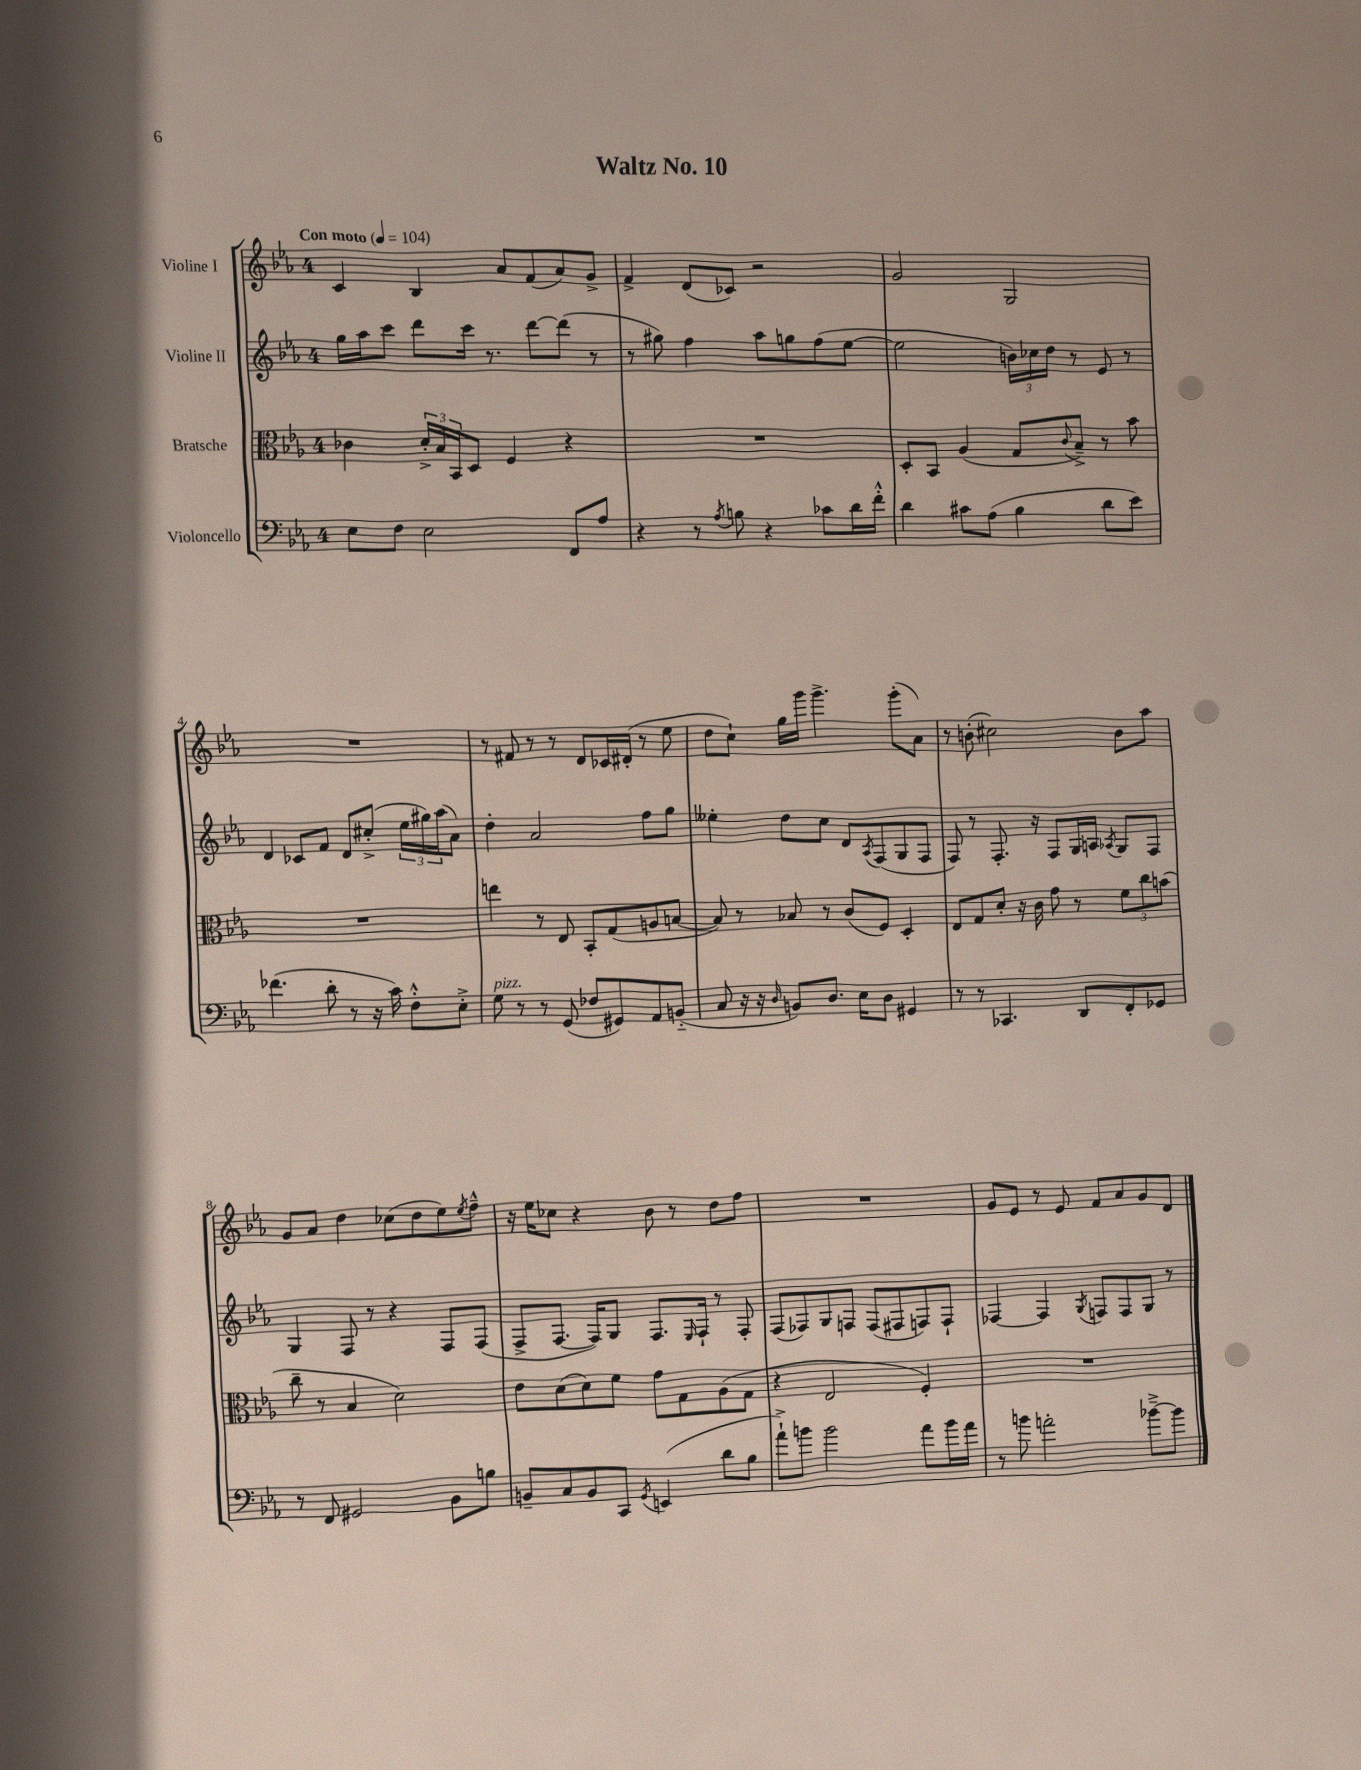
\header { title = "Waltz No. 10" }
<<
\new StaffGroup <<
\new Staff = "s0" \with { instrumentName = "Violine I" } {
    \clef treble \key ees \major \once \override Staff.TimeSignature.style = #'single-digit \time 4/4 \tempo "Con moto" 4 = 104
    c'4 bes4 aes'8 f'8( aes'8) g'8-> |
    f'4-> d'8( ces'8) r2 |
    g'2 g2 |
    R1 |
    r8 fis'8 r8 r8 d'8 ces'16 dis'16-.( r8 ees''8 |
    d''8 c''8-!) g''16 g'''16 g'''4.-> g'''8-.( aes'8) |
    r8 b'8-.( cis''2) b'8 aes''8 |
    g'8 aes'8 d''4 ces''8( d''8 ees''8) \acciaccatura { ees''8 } f''8---^ |
    r16 ees''16 ces''8 r4 bes'8 r8 d''8 f''8 |
    R1 |
    g'8 ees'8 r8 ees'8 f'8 aes'8 g'8 d'8 \bar "|." |
}
\new Staff = "s1" \with { instrumentName = "Violine II" } {
    \clef treble \key ees \major \once \override Staff.TimeSignature.style = #'single-digit \time 4/4
    g''16 aes''16 c'''8 d'''8 c'''16 r8. d'''8~ d'''8( r8 |
    r8 gis''8) f''4 aes''8 g''8 f''8( ees''8~ |
    ees''2 \tuplet 3/2 { b'16) ces''16 d''16 } r8 ees'8 r8 |
    d'4 ces'8 f'8 d'8 cis''8-.->( \tuplet 3/2 { ees''16 gis''16) aes''16( } aes'8) |
    d''4-. aes'2 f''8 g''8 |
    eeses''4-. d''8 c''8 d'8 \acciaccatura { aes8 } f8( g8 f8 |
    f8) r8 f8.-. r16 f8 g16 a16 \acciaccatura { aes8 } g8 f8 |
    g4 f8 r8 r4 f8 f8( |
    f8-> f8.~ f16) g8 f8. \grace { ees16 } f16-! r8 f8-. |
    f8( fes8) g8 f8 f8( fis8 f8) f8-! |
    fes4~ fes4 \acciaccatura { g8 } f8 f8 g8 r8 \bar "|." |
}
\new Staff = "s2" \with { instrumentName = "Bratsche" } {
    \clef alto \key ees \major \once \override Staff.TimeSignature.style = #'single-digit \time 4/4
    ces'4 \tuplet 3/2 { d'16-.-> bes16 bes,16 } d8 f4 r4 |
    R1 |
    d8-. bes,8 aes4( g8 \appoggiatura { c'8 } bes8--->) r8 bes'8 |
    R1 |
    e''4 r8 ees8 bes,8-. g8( a8 b8~ |
    b8) r8 bes8 r8 c'8( f8) d4-. |
    ees8 g8 d'8-. r16 c'16 g'8 r8 \tuplet 3/2 { f'8 c''8 b'8( } |
    c''8-- r8 bes4 d'2) |
    ees'8 d'8( d'8) f'8 g'8 g8 aes8( g8 |
    r4 ees2 f4-.) |
    R1 \bar "|." |
}
\new Staff = "s3" \with { instrumentName = "Violoncello" } {
    \clef bass \key ees \major \once \override Staff.TimeSignature.style = #'single-digit \time 4/4
    ees8 f8 ees2 f,8 aes8 |
    r4 r8 \acciaccatura { aes8 } b8 r4 ces'8 d'16 f'16-.-^ |
    d'4 cis'8 aes8( bes4 d'8 ees'8) |
    fes'4.( d'8-. r8 r16 c'16) f8-.-^ ees8-.-> |
    g8^\markup { \italic "pizz." } r8 r8 g,8( fes8 gis,8) aes,8 b,8-_( |
    c8 r16 r16 \grace { d16 } b,8) d8. ees16 d8 gis,4 |
    r8 r8 ces,4. d,8 f,8-. ges,8 |
    r8 f,8 gis,2 bes,8 b8 |
    b,8-- c8 b,8 c,8 \acciaccatura { g,8 } e,4( d'8 bes8 |
    aes'8-!->) b'8 b'2 aes'8 b'16 aes'16 |
    r8 b'8 a'2-. bes'8~---> bes'8 \bar "|." |
}
>>
>>
